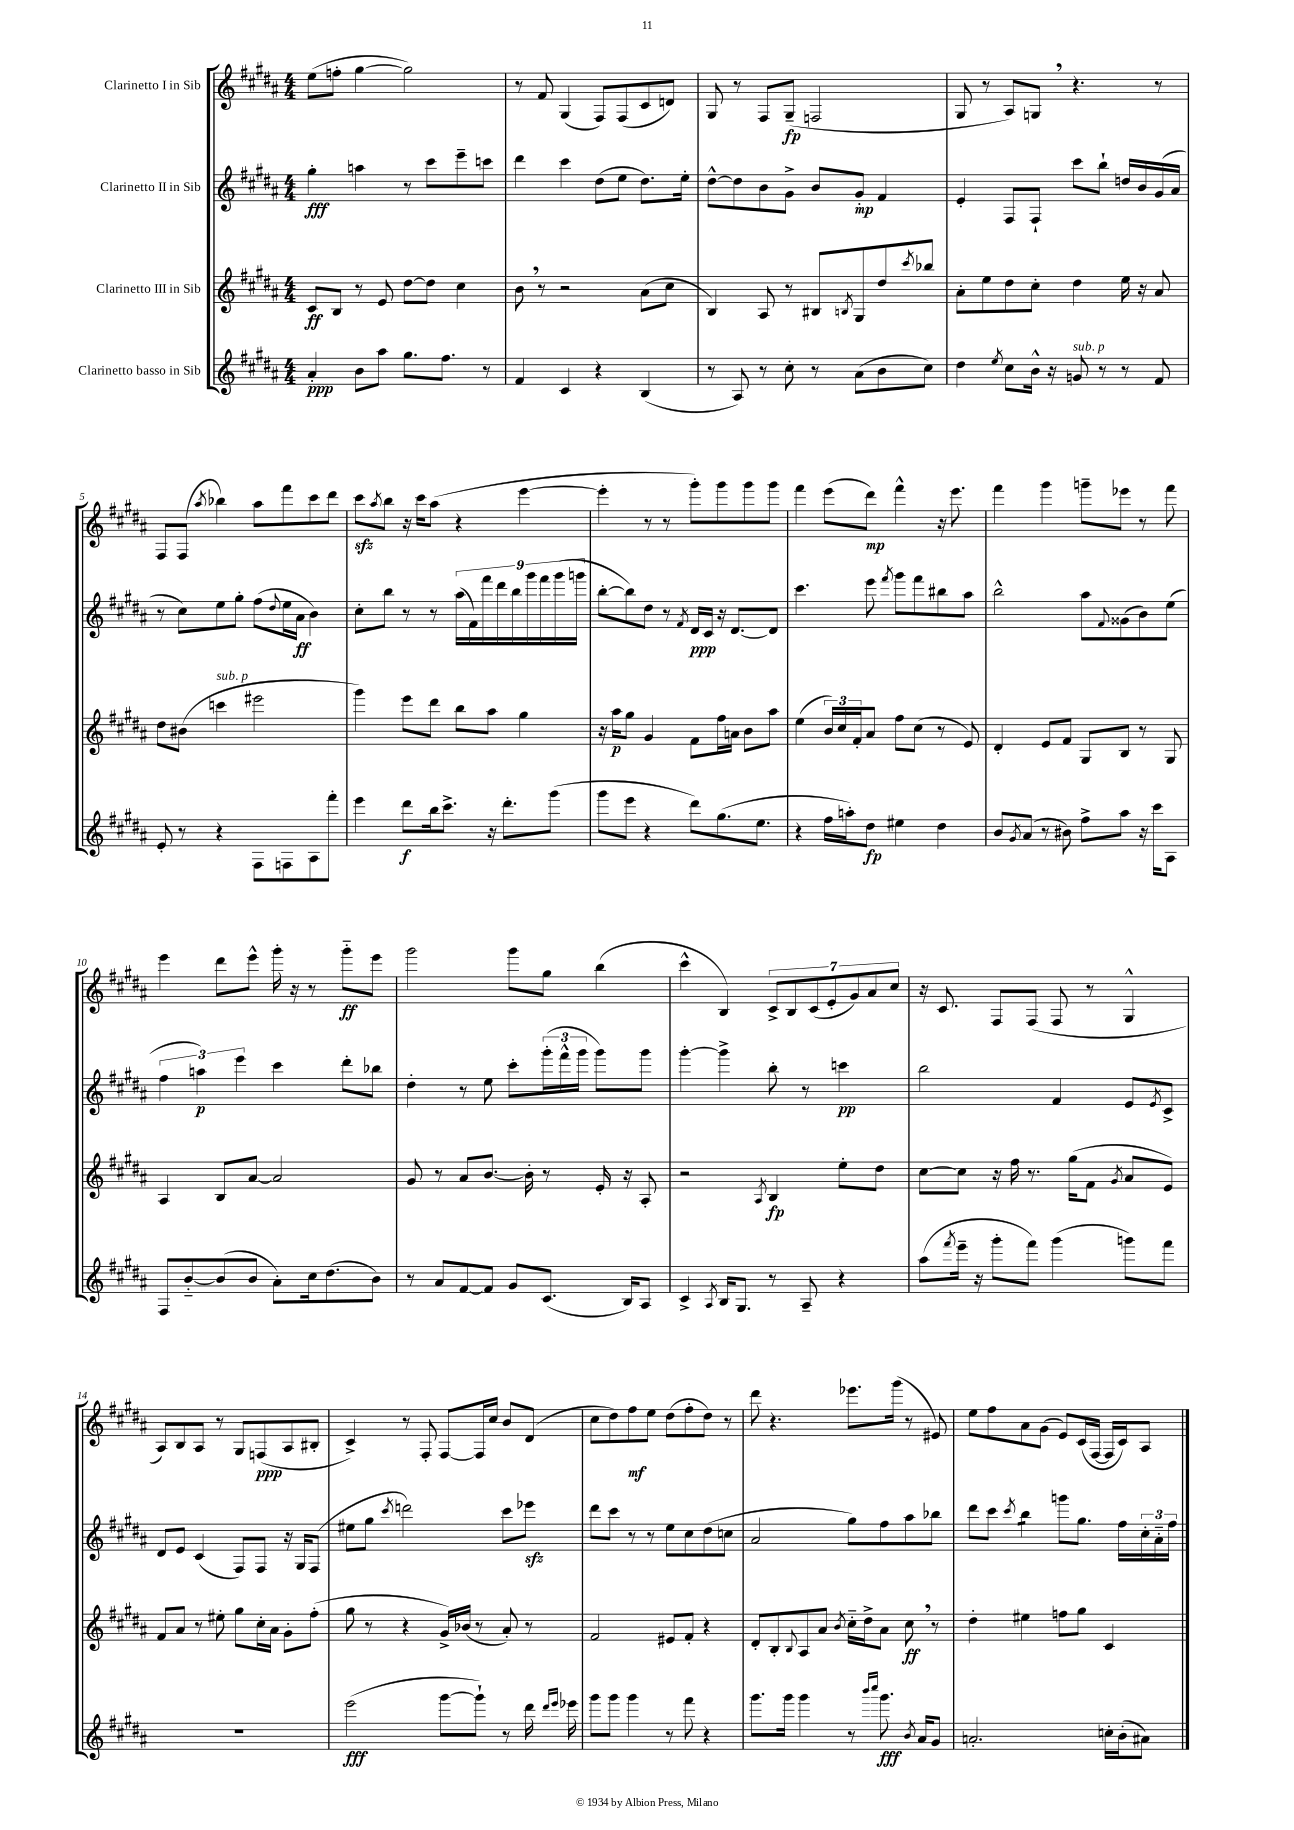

**kern	**dynam	**kern	**dynam	**kern	**dynam	**kern	**dynam
*part4	*part4	*part3	*part3	*part2	*part2	*part1	*part1
*staff4	*staff4	*staff3	*staff3	*staff2	*staff2	*staff1	*staff1
*I"Clarinetto basso in Sib	*	*I"Clarinetto III in Sib	*	*I"Clarinetto II in Sib	*	*I"Clarinetto I in Sib	*
*clefG2	*	*clefG2	*	*clefG2	*	*clefG2	*
*k[f#c#g#d#a#]	*	*k[f#c#g#d#a#]	*	*k[f#c#g#d#a#]	*	*k[f#c#g#d#a#]	*
*M4/4	*	*M4/4	*	*M4/4	*	*M4/4	*
=1	=1	=1	=1	=1	=1	=1	=1
4a#'/	ppp	8c#/L	ff	4gg#'\	fff	(8ee\L	.
.	.	8B/J	.	.	.	8ffn'\J	.
8b\L	.	8r	.	4aan\	.	[4gg#\	.
8aa#\J	.	8e/	.	.	.	.	.
8.gg#\L	.	[8dd#\L	.	8r	.	2gg#\])	.
.	.	8dd#\J]	.	8ccc#\L	.	.	.
8.ff#\J	.	.	.	.	.	.	.
.	.	4cc#\	.	8eee~\	.	.	.
8r	.	.	.	8cccn\J	.	.	.
=2	=2	=2	=2	=2	=2	=2	=2
4f#/	.	8b,\	.	4ddd#\	.	8r	.
.	.	8r	.	.	.	8f#/	.
4c#/	.	2r	.	4ccc#\	.	(4G#/	.
4r	.	.	.	(8dd#\L	.	8F#/L)	.
.	.	.	.	8ee\J	.	(8F#/	.
(4B/	.	(8a#\L	.	8.dd#\L)	.	8c#/	.
.	.	8cc#\J	.	.	.	8dn/J)	.
.	.	.	.	16ee'\Jk	.	.	.
=3	=3	=3	=3	=3	=3	=3	=3
8r	.	4B/)	.	[8dd#^^\L	.	8G#/	.
8A#/)	.	.	.	8dd#\]	.	8r	.
8r	.	8A#/	.	8b\	.	8F#/L	.
8cc#'\	.	8r	.	8g#^\J	.	(8G#~/J	fp
8r	.	8B#X/L	.	8b/L	.	2Fn/	.
.	.	8qBn/	.	.	.	.	.
(8a#\L	.	8G#/	.	8g#'/J	mp	.	.
8b\	.	8dd#/	.	4f#/	.	.	.
.	.	8qccc#/	.	.	.	.	.
8cc#\J)	.	8bb-X/J	.	.	.	.	.
=4	=4	=4	=4	=4	=4	=4	=4
4dd#\	.	8a#'\L	.	4e'/	.	8G#/	.
.	.	8ee\	.	.	.	8r	.
8qee/	.	.	.	.	.	.	.
8cc#\L	.	8dd#\	.	8F#/L	.	8A#/L)	.
16b^^\Jk	.	8cc#'\J	.	8F#`/J	.	8Gn,/J	.
16r	.	.	.	.	.	.	.
!LO:TX:a:i:t=sub. p	!	!	!	!	!	!	!
8gn/	.	4dd#\	.	8ccc#\L	.	4.r	.
8r	.	.	.	8bb`\J	.	.	.
8r	.	16ee\	.	16ddn/LL	.	.	.
.	.	16r	.	16b/	.	.	.
8f#/	.	8a#/	.	(16g#/	.	8r	.
.	.	.	.	16a#/JJ	.	.	.
!!LO:LB:g=z
=5	=5	=5	=5	=5	=5	=5	=5
8e'/	.	8dd#\L	.	8r	.	8F#/L	.
8r	.	(8b#X\J	.	8cc#\L)	.	(8F#/J	.
.	.	.	.	.	.	8qaa#/	.
!	!	!LO:TX:a:i:t=sub. p	!	!	!	!	!
4r	.	4cccn\	.	8ee\	.	4bb-X\)	.
.	.	.	.	8gg#'\J	.	.	.
8F#\L	.	2eee#X\	.	(8ff#\L	.	8aa#\L	.
.	.	.	.	8qqdd#/	.	.	.
8Fn\	.	.	.	16ee\L	.	8fff#\	.
.	.	.	.	16a#\JJ	ff	.	.
8A#\	.	.	.	4b\)	.	8ccc#\	.
8fff#'\J	.	.	.	.	.	8ddd#\J	.
=6	=6	=6	=6	=6	=6	=6	=6
4eee\	.	4ggg#\)	.	8cc#'\L	.	8ccc#zz\L	.
.	.	.	.	.	.	8qaa#/	.
.	.	.	.	8bb\J	.	8bb\J	.
8ddd#\L	f	8eee\L	.	8r	.	16r	.
.	.	.	.	.	.	16ccc#\KL	.
16bb\k	.	8ddd#\J	.	8r	.	(8aa#\J	.
8.ccc#^\J	.	.	.	.	.	.	.
.	.	8bb\L	.	(18aa#\LL	.	4r	.
.	.	.	.	18f#\)	.	.	.
.	.	.	.	18fff#\	.	.	.
16r	.	8aa#\J	.	.	.	.	.
.	.	.	.	18ddd#\	.	.	.
8.ddd#'\L	.	.	.	.	.	.	.
.	.	.	.	18bb\	.	.	.
.	.	4gg#\	.	.	.	[4eee\	.
.	.	.	.	18ggg#\	.	.	.
.	.	.	.	18fff#\	.	.	.
(8ggg#\J	.	.	.	.	.	.	.
.	.	.	.	(18ggg#\	.	.	.
.	.	.	.	18gggn\JJ	.	.	.
=7	=7	=7	=7	=7	=7	=7	=7
8ggg#\L	.	16r	.	[8bb'\L	.	4eee'\]	.
.	.	16aa#\KL	p	.	.	.	.
8eee\J	.	8gg#\J	.	8bb\])	.	.	.
4r	.	4g#/	.	8dd#\J	.	8r	.
.	.	.	.	8r	.	8r	.
.	.	.	.	8qf#/	.	.	.
8ddd#\L)	.	8f#\L	.	16d#/LL	ppp	8ggg#'\L)	.
.	.	.	.	16c#/JJ	.	.	.
(8.gg#\	.	16ff#\L	.	16r	.	8ggg#\	.
.	.	16an\JJ	.	[8.d#/L	.	.	.
.	.	8b\L	.	.	.	8ggg#\	.
8.ee\J	.	.	.	.	.	.	.
.	.	8aa#\J	.	8d#/J]	.	8ggg#\J	.
=8	=8	=8	=8	=8	=8	=8	=8
4r	.	(4ee\	.	4.ccc#\	.	4fff#\	.
16ff#\LL	.	24b/LL)	.	.	.	(8eee\L	.
.	.	24cc#/	.	.	.	.	.
16aan'\J)	.	.	.	.	.	.	.
.	.	24f#'/J	.	.	.	.	.
8dd#\J	fp	8a#/J	.	8eee\	.	8ddd#\J)	mp
.	.	.	.	8qfff#/	.	.	.
4ee#X\	.	8ff#\L	.	8ggg#\L	.	4fff#^^\	.
.	.	(8cc#\J	.	8fff#\	.	.	.
4dd#\	.	8r	.	8bb#X\	.	16r	.
.	.	.	.	.	.	8.eee\	.
.	.	8e/)	.	8aa#\J	.	.	.
=9	=9	=9	=9	=9	=9	=9	=9
8b/L	.	4d#'/	.	2bb^^\	.	4fff#\	.
8qg#/	.	.	.	.	.	.	.
(8a#/J	.	.	.	.	.	.	.
8r	.	8e/L	.	.	.	4ggg#\	.
8b#X\)	.	8f#/J	.	.	.	.	.
8ff#^\L	.	8G#/L	.	8aa#\L	.	8gggn~\L	.
.	.	.	.	8qqf#/	.	.	.
8aa#\J	.	8B/J	.	(8g##X\	.	8eee-X\J	.
16r	.	8r	.	8b\)	.	8r	.
16ccc#\KL	.	.	.	.	.	.	.
8A#\J	.	8G#/	.	(8ee\J	.	8fff#\	.
!!LO:LB:g=z
=10	=10	=10	=10	=10	=10	=10	=10
8F#/L	.	4A#/	.	6ff#\	.	4eee\	.
[8b/	.	.	.	.	.	.	.
.	.	.	.	6aan\)	p	.	.
(8b/]	.	8B/L	.	.	.	8ddd#\L	.
.	.	.	.	6eee\	.	.	.
8b/J	.	[8a#/J	.	.	.	8eee^^\J	.
8a#'\L)	.	2a#/]	.	4ccc#\	.	16ggg#'\	.
.	.	.	.	.	.	16r	.
16cc#\k	.	.	.	.	.	8r	.
(8.dd#\	.	.	.	.	.	.	.
.	.	.	.	8ddd#'\L	.	8ggg#\L	ff
8b\J)	.	.	.	8bb-X\J	.	8eee\J	.
=11	=11	=11	=11	=11	=11	=11	=11
8r	.	8g#/	.	4dd#'\	.	2ggg#\	.
8a#/L	.	8r	.	.	.	.	.
[8f#/	.	8a#/L	.	8r	.	.	.
8f#/J]	.	[8.b/J	.	8ee\	.	.	.
8g#/L	.	.	.	8ccc#'\L	.	8ggg#\L	.
.	.	16b'\]	.	.	.	.	.
(8.c#/J	.	8r	.	(24ggg#'\L	.	8gg#\J	.
.	.	.	.	24fff#^^\	.	.	.
.	.	.	.	24ggg#\JJ	.	.	.
.	.	16e'/	.	8ggg#\L)	.	(4bb\	.
16B/KL)	.	16r	.	.	.	.	.
8A#/J	.	8A#'/	.	8ggg#\J	.	.	.
=12	=12	=12	=12	=12	=12	=12	=12
4c#^/	.	2r	.	[4ggg#'\	.	4ccc#^^\	.
8qA#/	.	.	.	.	.	.	.
16B/KL	.	.	.	4ggg#^\]	.	4B/)	.
8.G#/J	.	.	.	.	.	.	.
.	.	8qA#/	.	.	.	.	.
8r	.	4B/	fp	8bb'\	.	14c#^/L	.
.	.	.	.	.	.	14B/	.
8A#~/	.	.	.	8r	.	.	.
.	.	.	.	.	.	(14c#/	.
.	.	.	.	.	.	14e'/	.
4r	.	8ee'\L	.	4cccn\	pp	.	.
.	.	.	.	.	.	14g#/)	.
.	.	.	.	.	.	14a#/	.
.	.	8dd#\J	.	.	.	.	.
.	.	.	.	.	.	14cc#/J	.
=13	=13	=13	=13	=13	=13	=13	=13
(8aa#\L	.	[8cc#\L	.	2bb\	.	16r	.
.	.	.	.	.	.	8.c#/	.
8qfff#/	.	.	.	.	.	.	.
16eee~\Jk	.	8cc#\J]	.	.	.	.	.
16r	.	.	.	.	.	.	.
8ggg#'\L	.	16r	.	.	.	8F#/L	.
.	.	16ff#\	.	.	.	.	.
8fff#\J)	.	8.r	.	.	.	(8F#/J	.
(4ggg#\	.	.	.	4f#/	.	8F#/	.
.	.	(16gg#\KL	.	.	.	.	.
.	.	8f#\J	.	.	.	8r	.
.	.	8qg#/	.	.	.	.	.
8gggn\L)	.	8a#/L	.	8e/L	.	4G#^^/	.
.	.	.	.	8qe/	.	.	.
8fff#\J	.	8e/J)	.	8c#^/J	.	.	.
!!LO:LB:g=z
=14	=14	=14	=14	=14	=14	=14	=14
1r	.	8f#/L	.	8d#/L	.	8A#/L)	.
.	.	8a#/J	.	8e/J	.	8B/	.
.	.	8r	.	(4c#/	.	8A#/J	.
.	.	8ee#X'\	.	.	.	8r	.
.	.	8gg#\L	.	8F#/L)	.	8G#/L	.
.	.	16cc#'\L	.	8F#/J	.	(8Fn/	ppp
.	.	16a#\JJ	.	.	.	.	.
.	.	8g#'\L	.	16r	.	8A#/	.
.	.	.	.	16G#/KL	.	.	.
.	.	(8ff#'\J	.	(8F#/J	.	8B#X'/J	.
=15	=15	=15	=15	=15	=15	=15	=15
(2eee\	fff	8gg#\	.	8ee#X\L	.	4c#^/)	.
.	.	8r	.	8gg#\J	.	.	.
.	.	.	.	8qccc#/	.	.	.
.	.	4r	.	2dddn\)	.	8r	.
.	.	.	.	.	.	8F#'/	.
[8ggg#\L	.	16g#^/LL)	.	.	.	[8F#/L	.
.	.	(16b-X/JJ	.	.	.	.	.
8ggg#`\J])	.	8r	.	.	.	16F#/L]	.
.	.	.	.	.	.	16cc#/JJ	.
8r	.	8a#'/)	.	8ccc#\L	.	8b/L	.
16ddd#\	.	8r	.	8eee-Xzz\J	.	(8d#/J	.
16qqddd#/LL	.	.	.	.	.	.	.
16qqeee/JJ	.	.	.	.	.	.	.
16eee-X\	.	.	.	.	.	.	.
=16	=16	=16	=16	=16	=16	=16	=16
8ggg#\L	.	2f#/	.	8ddd#\L	.	8cc#\L	.
8ggg#\J	.	.	.	8ccc#\J	.	8dd#\)	.
4ggg#\	.	.	.	8r	.	8ff#\	mf
.	.	.	.	8r	.	8ee\J	.
8r	.	8e#X/L	.	8ee\L	.	(8dd#\L	.
8fff#\	.	8f#'/J	.	8cc#\	.	8ff#'\	.
4r	.	4r	.	(8dd#\	.	8dd#\J)	.
.	.	.	.	8ccn\J	.	8r	.
=17	=17	=17	=17	=17	=17	=17	=17
8.ggg#\L	.	8d#'/L	.	2a#/	.	8ddd#\	.
.	.	8B'/	.	.	.	4.r	.
16ggg#\Jk	.	.	.	.	.	.	.
.	.	8qqB/	.	.	.	.	.
4ggg#\	.	8A#/	.	.	.	.	.
.	.	8a#/J	.	.	.	.	.
.	.	8qb/	.	.	.	.	.
8r	.	16cc#\LL	.	8gg#\L)	.	8.eee-X\L	.
.	.	16dd#^\J	.	.	.	.	.
16qqbbb/LL	.	.	.	.	.	.	.
16qqcccc#/JJ	.	.	.	.	.	.	.
8.ggg#\	fff	8a#\J	.	8ff#\	.	.	.
.	.	.	.	.	.	(16ggg#\Jk	.
.	.	8cc#,\	ff	8aa#\	.	8r	.
8qb/	.	.	.	.	.	.	.
16a#/KL	.	.	.	.	.	.	.
8g#/J	.	8r	.	8bb-X\J	.	8e#X/)	.
=18	=18	=18	=18	=18	=18	=18	=18
2.an'/	.	4dd#'\	.	8ddd#\L	.	8ee\L	.
.	.	.	.	8ccc#\J	.	8ff#\	.
.	.	.	.	8qccc#/	.	.	.
*	*	*	*	*tremolo	*	*	*
.	.	4ee#X\	.	8bb\L	.	8a#\	.
.	.	.	.	8bb\J	.	(8g#\J	.
*	*	*	*	*Xtremolo	*	*	*
.	.	8ffn\L	.	8gggn\L	.	8e/L)	.
.	.	8gg#\J	.	8.gg#\J	.	(16c#/L	.
.	.	.	.	.	.	[16F#/JJ	.
16ccn'\LL	.	4c#/	.	.	.	16F#/LL]	.
(16b'\J	.	.	.	16ff#\LL	.	16c#/J)	.
8a#X\J)	.	.	.	24cc#'\	.	8A#/J	.
.	.	.	.	24a#\	.	.	.
.	.	.	.	24ff#\JJ	.	.	.
==	==	==	==	==	==	==	==
*-	*-	*-	*-	*-	*-	*-	*-
